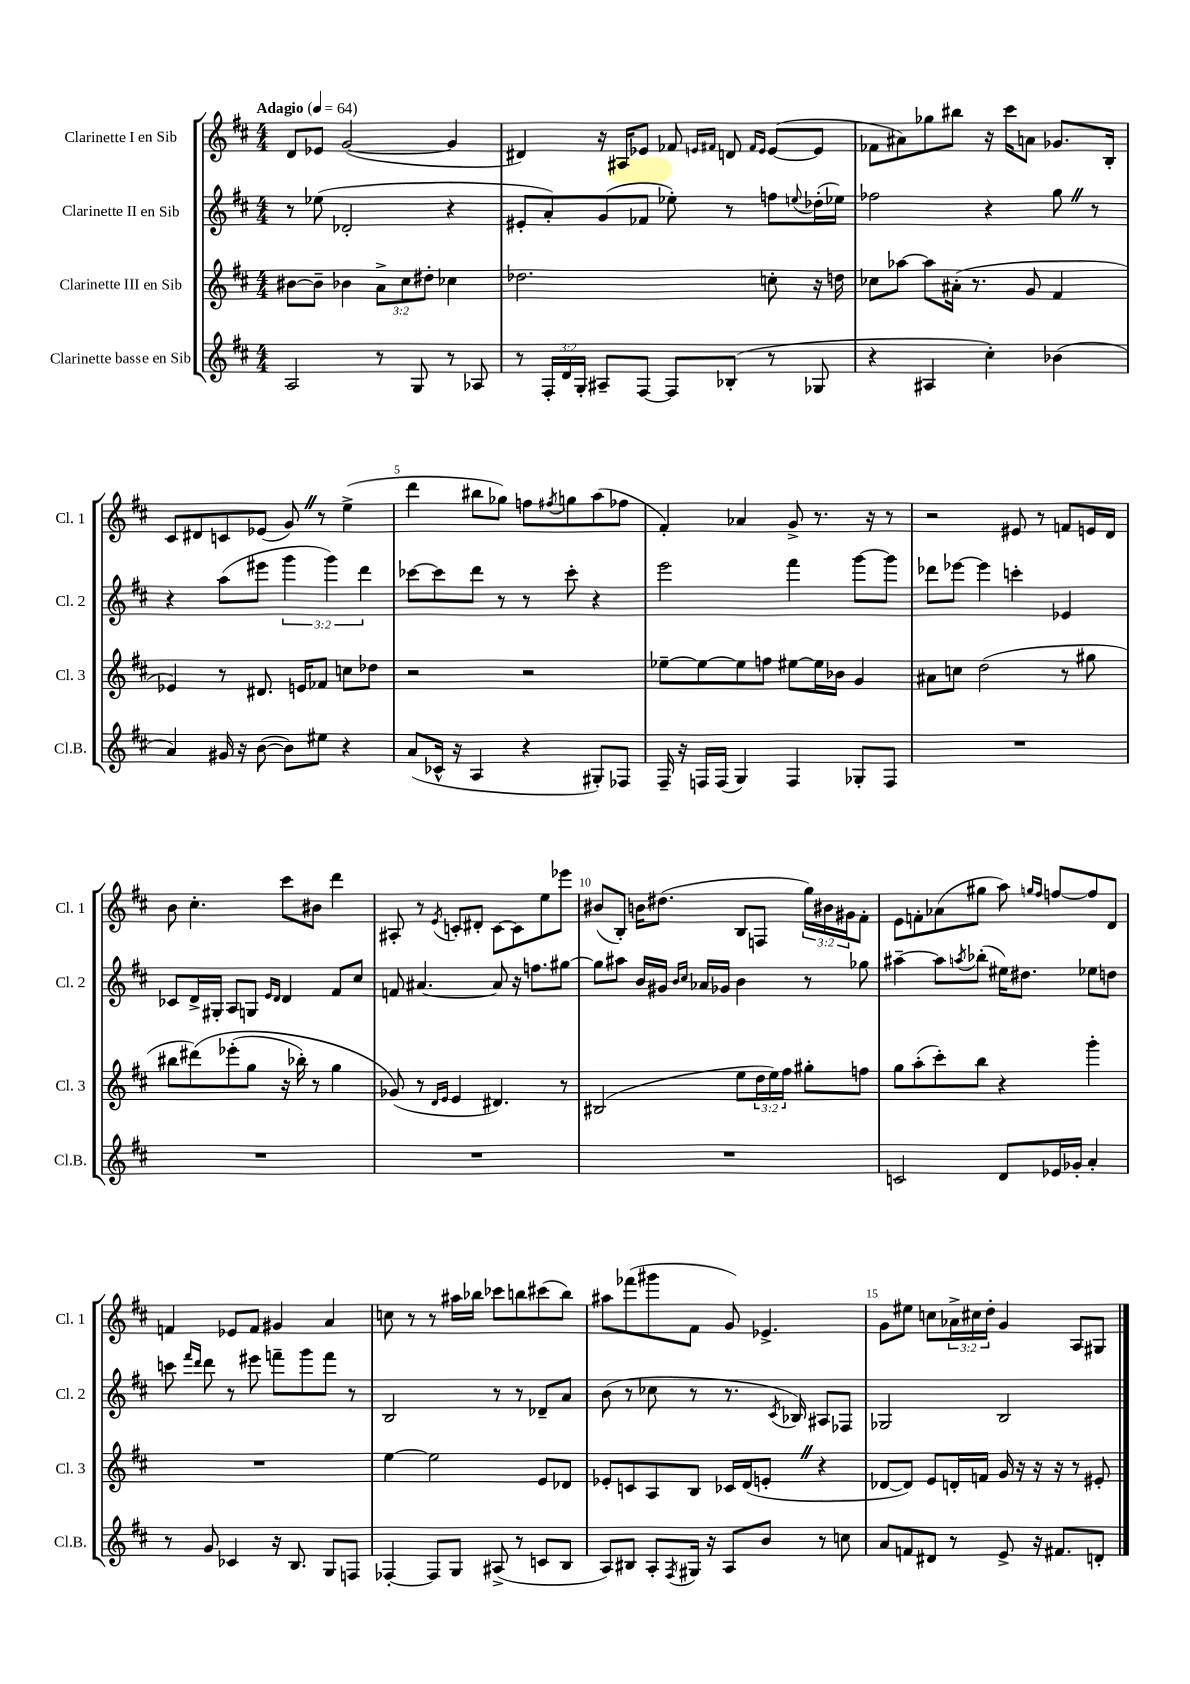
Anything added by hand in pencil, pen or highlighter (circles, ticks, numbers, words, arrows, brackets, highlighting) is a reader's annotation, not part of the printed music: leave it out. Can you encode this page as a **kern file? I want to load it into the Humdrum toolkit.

**kern	**kern	**kern	**kern
*staff4	*staff3	*staff2	*staff1
*clefG2	*clefG2	*clefG2	*clefG2
*k[f#c#]	*k[f#c#]	*k[f#c#]	*k[f#c#]
*M4/4	*M4/4	*M4/4	*M4/4
*MM64	*MM64	*MM64	*MM64
2A/	[8b#\L	8r	8d/L
.	8b#~\]J	(8ee-\	8e-/J
.	4b-\	2d-'/	([2g/
8r	12a^\L	.	.
.	12cc#\	.	.
8G/	.	.	.
.	12dd#'\J	.	.
8r	4cc-\	4r	4g/]
8A-/	.	.	.
=	=	=	=
8r	2.dd-\	8e#'/L	4d#/)
24F#'/LL	.	8a'/)	.
24d/	.	.	.
24G'/JJ	.	.	.
8A#~/L	.	(8g/	16r
.	.	.	16A#/LK
[8F#/J	.	8f-/J	8e-/J
8F#/]L	.	8ee-'\)	8f-/
.	.	.	16qqe/LL
.	.	.	16qqf#/JJ
(8B-'/J	.	8r	8d/
.	.	.	16qqf#/LL
.	.	.	16qqe/JJ
8r	8cc'\	8ff\L	([8e/L
.	.	8qqee/	.
8G-/	16r	(16dd-'\L	8e/]J
.	16dd\	16ee-\JJ)	.
=	=	=	=
4r	8cc-\L	2ff-\	8f-\L
.	[8aa-\J	.	8a#\)
4A#/	8aa-\]L	.	8gg-\
.	(16a#'\Jk	.	8bb#\J
.	8.r	.	.
4cc#'\)	.	4r	16r
.	.	.	16ccc#\LK
.	8g/	.	8a\J
(4b-\	4f#/	8gg\	8.g-/L
.	.	8r	.
.	.	.	16B'/Jk
=	=	=	=
4a/)	4e-/)	4r	8c#/L
.	.	.	8d#/
16g#/	8r	(8aa\L	8c/
16r	.	.	.
([8b\	8.d#/	8eee#\J	(8e-/J
8b\]L)	.	6ggg\	8g/)
.	16e/LK	.	.
8ee#\J	8f-/J	.	8r
.	.	6ggg\)	.
4r	8cc\L	.	(4ee^\
.	.	6ddd\	.
.	8dd-\J	.	.
=	=	=	=
(8a/L	2r	[8ccc-\L	4ddd\
16c-^^/Jk	.	8ccc-\]	.
16r	.	.	.
4A/	.	8ddd\J	8bb#\L
.	.	8r	8gg-\J)
4r	2r	8r	8ff\L
.	.	.	8qff#/
.	.	8ccc-'\	8gg\
8G#'/L)	.	4r	(8aa\
8F-/J	.	.	8ff-\J
=	=	=	=
16F#~/	[8ee-~\L	2eee\	4f#'/)
16r	.	.	.
16F/LL	8ee-\_	.	.
(16F/JJ	.	.	.
4G/)	8ee-\]	.	4a-/
.	8ff\J	.	.
4F/	[8ee#\L	4fff#\	8g^/
.	16ee#\]L	.	8.r
.	16b-\JJ	.	.
8G-'/L	4g/	[8ggg\L	.
.	.	.	16r
8F/J	.	8ggg\]J	8r
=	=	=	=
1r	8a#\L	8ddd-\L	2r
.	8cc\J	[8eee-\J	.
.	(2dd\	4eee-\]	.
.	.	4ccc'\	8e#/
.	.	.	8r
.	8r	4e-/	8f/L
.	8gg#\	.	16e/L
.	.	.	16d/JJ
=	=	=	=
1r	8bb#\L	8c-/L	8b\
.	&(8ddd#\)	16d^/L	4.cc#'\
.	.	16G#'/JJ	.
.	(8eee-'\	8A/L	.
.	8gg\J	8G/J	.
.	.	16qqe/LL	.
.	.	16qqd/JJ	.
.	16r	4d/	8ccc#\L
.	16bb-'\)	.	.
.	8r	.	8b#\J
.	4gg\	8f#/L	4ddd\
.	.	8cc#/J	.
=	=	=	=
1r	(8g-/&)	8f/	8A#'/
.	8r	[4.a#/	8r
.	16qqd/LL	.	.
.	16qqe/JJ	.	8qe/
.	4e/	.	8c'/L
.	.	.	8d#'/J
.	4.d#/)	8a#/]	[8c\L
.	.	16r	8c\]
.	.	8.ff\L	.
.	.	.	8ee\
.	8r	[8gg#\J	8eee-\J
=	=	=	=
1r	(2B#/	8gg#\]L	(8b#/L
.	.	8aa#\J	8B'/J)
.	.	16b/LL	16b\LK
.	.	16g#/JJ	(8.dd#\J
.	.	16qqb/LL	.
.	.	16qqcc#/JJ	.
.	.	16a-/LL	.
.	.	16g-/JJ	.
.	8ee\L	4b\	8B/L
.	24dd\L	.	8F/J
.	24ee\)	.	.
.	24ff#\JJ	.	.
.	8gg#'\L	8r	24gg\LL)
.	.	.	24b#\
.	.	.	24g#\J
.	8ff\J	8gg-\	8f#'\J
=	=	=	=
2c/	8gg\L	[4aa#~\	8e\L
.	(8aa'\	.	8f'\
.	8ccc#'\)	8aa#\]L	(8a-\
.	.	8qaa/	.
.	8bb\J	(8bb-'\J	8gg#\J
8d/L	4r	16ee#\LK)	8aa\)
.	.	8.dd#\J	.
.	.	.	16qqgg/LL
.	.	.	16qqff#/JJ
16e-/L	.	.	[8ff/L
16g-'/JJ	.	.	.
4a'/	4ggg'\	8ee-\L	8ff/]
.	.	8dd\J	8d/J
=	=	=	=
8r	1r	8ccc\	4f/
.	.	16qqfff#/LL	.
.	.	16qqddd/JJ	.
8g/	.	8ddd\	.
4c-/	.	8r	8e-/L
.	.	8eee#\	8f/J
16r	.	8fff~\L	4g#/
8.B/	.	.	.
.	.	8ggg\	.
8G/L	.	8fff\J	4a/
8F/J	.	8r	.
=	=	=	=
[4F-'/	[4ee\	2B/	8cc\
.	.	.	8r
8F-/]L	2ee\]	.	8r
8G/J	.	.	16aa#\LL
.	.	.	16bb-\JJ
(8A#^/	.	8r	8ccc-\L
8r	.	8r	8bb\
8c/L	8e/L	8d-~/L	(8ccc#\
8B/J	8d-/J	8a/J	8bb\J)
=	=	=	=
8A/L)	8e-'/L	(8b\	8aa#\L
8B#/J	8c/	8r	(8fff-\
8A'/L	8A/	8cc-\	8ggg#\
8qF#/	.	.	.
16G#/Jk	8B/J	8r	8f#\J
16r	.	.	.
8A/L	16c-/LL	8.r	8g/)
.	(16d/J	.	.
8b/J	8e'/J	.	4.e-^/
.	.	8qc#/	.
.	.	16B-/)	.
8r	4r	8A#/L	.
8cc\	.	8F-/J	.
=	=	=	=
8a/L	[8d-/L	2G-/	8g\L
8f/	8d-/]J)	.	8ee#\J
8d#/J	8e/L	.	8cc\L
8r	16d'/L	.	24a-^\L
.	.	.	24cc#\
.	16f/JJ	.	.
.	.	.	24dd'\JJ
8e^/	16g/	2B/	4g/
.	16r	.	.
16r	16r	.	.
8.f#/L	16r	.	.
.	8r	.	8A/L
8d'/J	8e#'/	.	8G#/J
==	==	==	==
*-	*-	*-	*-
